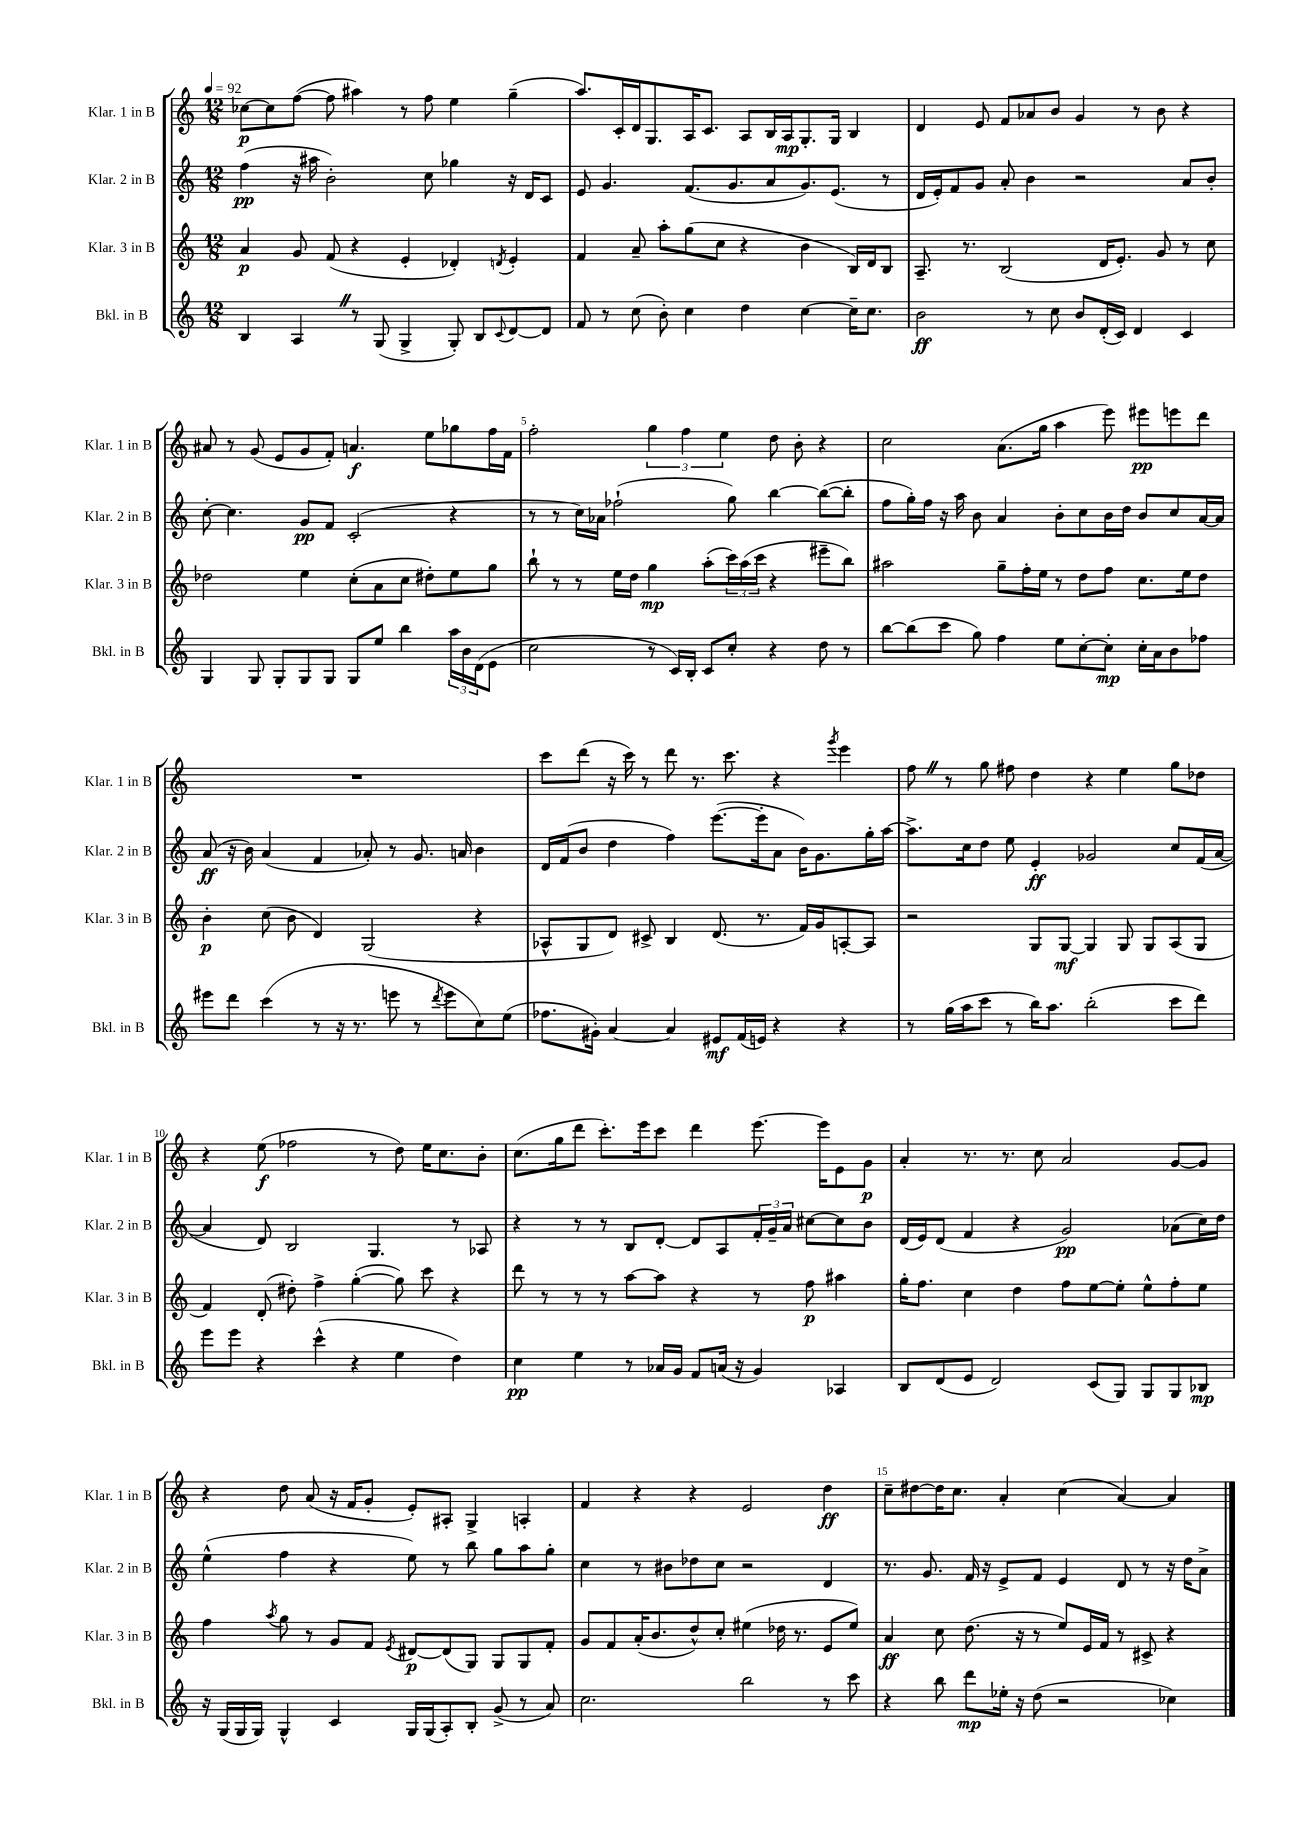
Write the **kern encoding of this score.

**kern	**dynam	**kern	**dynam	**kern	**dynam	**kern	**dynam
*part4	*part4	*part3	*part3	*part2	*part2	*part1	*part1
*staff4	*staff4	*staff3	*staff3	*staff2	*staff2	*staff1	*staff1
*I"Bkl. in B	*	*I"Klar. 3 in B	*	*I"Klar. 2 in B	*	*I"Klar. 1 in B	*
*I'Bkl. in B	*	*I'Klar. 3 in B	*	*I'Klar. 2 in B	*	*I'Klar. 1 in B	*
*clefG2	*	*clefG2	*	*clefG2	*	*clefG2	*
*k[]	*	*k[]	*	*k[]	*	*k[]	*
*M12/8	*	*M12/8	*	*M12/8	*	*M12/8	*
*MM92	*	*MM92	*	*MM92	*	*MM92	*
=1	=1	=1	=1	=1	=1	=1	=1
4B/	.	4a/	p	(4ff\	pp	[8cc-X\L	p
.	.	.	.	.	.	8cc-\]	.
4AZ/	.	8g/	.	16r	.	([8ff\J	.
.	.	.	.	16aa#X\	.	.	.
.	.	(8f/	.	2b'\)	.	8ff\]	.
8r	.	4r	.	.	.	4aa#X\)	.
(8G/	.	.	.	.	.	.	.
4G^/	.	4e'/	.	.	.	8r	.
.	.	.	.	8cc\	.	8ff\	.
8G'/)	.	4d-X'/)	.	4gg-X\	.	4ee\	.
8B/L	.	.	.	.	.	.	.
8qqc/	.	8qdn/	.	.	.	.	.
[8d/	.	4e'/	.	16r	.	(4gg~\	.
.	.	.	.	16d/KL	.	.	.
8d/J]	.	.	.	8c/J	.	.	.
=2	=2	=2	=2	=2	=2	=2	=2
8f/	.	4f/	.	8e/	.	8.aa/L)	.
8r	.	.	.	4.g/	.	.	.
.	.	.	.	.	.	16c'/L	.
(8cc\	.	8a~/	.	.	.	16d/J	.
.	.	.	.	.	.	8.G/	.
8b'\)	.	8aa'\L	.	.	.	.	.
4cc\	.	(8gg\	.	(8.f/L	.	16A/K	.
.	.	.	.	.	.	8.c/J	.
.	.	8cc\J	.	.	.	.	.
.	.	.	.	8.g/	.	.	.
4dd\	.	4r	.	.	.	8A/L	.
.	.	.	.	8a/	.	16B/L	.
.	.	.	.	.	.	16A/J	mp
[4cc\	.	4b\	.	8.g/)	.	8.G'/	.
.	.	.	.	(8.e/J	.	16G/Jk	.
16cc~\KL]	.	16B/LL)	.	.	.	4B/	.
8.cc\J	.	16d/J	.	.	.	.	.
.	.	8B/J	.	8r	.	.	.
=3	=3	=3	=3	=3	=3	=3	=3
2b\	ff	8.A~/	.	16d/LL	.	4d/	.
.	.	.	.	16e'/J)	.	.	.
.	.	.	.	8f/	.	.	.
.	.	8.r	.	.	.	.	.
.	.	.	.	8g/J	.	8e/	.
.	.	(2B/	.	8a'/	.	8f/L	.
8r	.	.	.	4b\	.	8a-X/	.
8cc\	.	.	.	.	.	8b/J	.
8b/L	.	.	.	2r	.	4g/	.
(16d'/L	.	16d/KL	.	.	.	.	.
16c/JJ)	.	8.e'/J)	.	.	.	.	.
4d/	.	.	.	.	.	8r	.
.	.	8g/	.	.	.	8b\	.
4c/	.	8r	.	8a/L	.	4r	.
.	.	8cc\	.	8b'/J	.	.	.
!!LO:LB:g=z
=4	=4	=4	=4	=4	=4	=4	=4
4G/	.	2dd-X\	.	[8cc'\	.	8a#X/	.
.	.	.	.	4.cc\]	.	8r	.
8G/	.	.	.	.	.	(8g/	.
8G'/L	.	.	.	.	.	8e/L	.
8G/	.	4ee\	.	8g/L	pp	8g/	.
8G/J	.	.	.	8f/J	.	8f'/J)	.
8G/L	.	(8cc'\L	.	(2c'/	.	4.an/	f
8ee/J	.	8a\	.	.	.	.	.
4bb\	.	8cc\J	.	.	.	.	.
.	.	8dd#X'\L)	.	.	.	8ee\L	.
24aa\LL	.	8ee\	.	4r	.	8gg-X\	.
24b\	.	.	.	.	.	.	.
(24d\J	.	.	.	.	.	.	.
8e\J	.	8gg\J	.	.	.	16ff\L	.
.	.	.	.	.	.	16f\JJ	.
=5	=5	=5	=5	=5	=5	=5	=5
2cc\	.	8bb`\	.	8r	.	2ff'\	.
.	.	8r	.	8r	.	.	.
.	.	8r	.	16cc\LL)	.	.	.
.	.	.	.	16a-X\JJ	.	.	.
.	.	16ee\LL	.	(2ff-X`\	.	.	.
.	.	16dd\JJ	.	.	.	.	.
8r	.	4gg\	mp	.	.	6gg\	.
16c/LL)	.	.	.	.	.	.	.
.	.	.	.	.	.	6ff\	.
16B'/JJ	.	.	.	.	.	.	.
8c/L	.	(8aa'\L	.	.	.	.	.
.	.	.	.	.	.	6ee\	.
8cc'/J	.	24ccc\L)	.	8gg\)	.	.	.
.	.	(24aa\	.	.	.	.	.
.	.	24ccc\JJ	.	.	.	.	.
4r	.	4r	.	[4bb\	.	8dd\	.
.	.	.	.	.	.	8b'\	.
8dd\	.	8eee#X~\L	.	(8bb\L_	.	4r	.
8r	.	8bb\J)	.	8bb'\J]	.	.	.
=6	=6	=6	=6	=6	=6	=6	=6
[8bb\L	.	2aa#X\	.	8ff\L	.	2cc\	.
(8bb\]	.	.	.	16gg'\L)	.	.	.
.	.	.	.	16ff\JJ	.	.	.
8ccc\J	.	.	.	16r	.	.	.
.	.	.	.	16aa\	.	.	.
8gg\)	.	.	.	8b\	.	.	.
4ff\	.	8gg~\L	.	4a/	.	(8.a\L	.
.	.	16ff'\L	.	.	.	.	.
.	.	16ee\JJ	.	.	.	16gg\Jk	.
8ee\L	.	8r	.	8b'\L	.	4aa\	.
[8cc'\	.	8dd\L	.	8cc\	.	.	.
8cc'\J]	mp	8ff\J	.	16b\L	.	8eee\)	.
.	.	.	.	16dd\JJ	.	.	.
16cc'\LL	.	8.cc\L	.	8b/L	.	8eee#X\L	pp
16a\J	.	.	.	.	.	.	.
8b\	.	.	.	8cc/	.	8eeen\	.
.	.	16ee\k	.	.	.	.	.
8ff-X\J	.	8dd\J	.	[16a/L	.	8ddd\J	.
.	.	.	.	16a/JJ]	.	.	.
!!LO:LB:g=z
=7	=7	=7	=7	=7	=7	=7	=7
8eee#X\L	.	4b'\	p	(8a/	ff	1.r	.
8ddd\J	.	.	.	16r	.	.	.
.	.	.	.	16b\)	.	.	.
(4ccc\	.	(8cc\	.	(4a/	.	.	.
.	.	8b\	.	.	.	.	.
8r	.	4d/)	.	4f/	.	.	.
16r	.	.	.	.	.	.	.
8.r	.	.	.	.	.	.	.
.	.	(2G/	.	8a-X'/)	.	.	.
8eeen\	.	.	.	8r	.	.	.
8r	.	.	.	8.g/	.	.	.
8qddd/	.	.	.	.	.	.	.
8eee\L	.	.	.	.	.	.	.
.	.	.	.	16an/	.	.	.
8cc\)	.	4r	.	4b\	.	.	.
(8ee\J	.	.	.	.	.	.	.
=8	=8	=8	=8	=8	=8	=8	=8
8.ff-X\L	.	8A-X^^/L	.	16d/LL	.	8ccc\L	.
.	.	.	.	(16f/J	.	.	.
.	.	8G/	.	8b/J	.	(8ddd\J	.
16g#X'\Jk)	.	.	.	.	.	.	.
[4a/	.	8d/J)	.	4dd\	.	16r	.
.	.	.	.	.	.	16ccc\)	.
.	.	8c#X^/	.	.	.	8r	.
4a/]	.	4B/	.	4ff\)	.	8ddd\	.
.	.	.	.	.	.	8.r	.
8e#X/L	mf	(8.d/	.	([8.eee\L	.	.	.
.	.	.	.	.	.	8.ccc\	.
(16f/L	.	.	.	.	.	.	.
16en/JJ)	.	8.r	.	16eee'\k]	.	.	.
4r	.	.	.	8a\J	.	4r	.
.	.	16f/LL)	.	16b\KL)	.	.	.
.	.	16g/J	.	8.g\	.	.	.
.	.	.	.	.	.	8qggg/	.
4r	.	[8An'/	.	.	.	4eee\	.
.	.	8A/J]	.	16gg'\L	.	.	.
.	.	.	.	[16aa\JJ	.	.	.
=9	=9	=9	=9	=9	=9	=9	=9
8r	.	2r	.	8.aa^\L]	.	8ffZ\	.
(16gg\LL	.	.	.	.	.	8r	.
16aa\J	.	.	.	16cc\k	.	.	.
8ccc\J	.	.	.	8dd\J	.	8gg\	.
8r	.	.	.	8ee\	.	8ff#X\	.
16bb\KL)	.	8G/L	.	4e'/	ff	4dd\	.
8.aa\J	.	.	.	.	.	.	.
.	.	[8G/J	mf	.	.	.	.
(2bb'\	.	4G/]	.	2g-X/	.	4r	.
.	.	8G/	.	.	.	4ee\	.
.	.	8G/L	.	.	.	.	.
8ccc\L	.	(8A/	.	8cc/L	.	8gg\L	.
8ddd\J)	.	8G/J	.	(16f/L	.	8dd-X\J	.
.	.	.	.	[16a/JJ	.	.	.
!!LO:LB:g=z
=10	=10	=10	=10	=10	=10	=10	=10
8eee\L	.	4f/)	.	4a/]	.	4r	.
8eee\J	.	.	.	.	.	.	.
4r	.	(8d'/	.	8d/)	.	(8ee\	f
.	.	8dd#X'\)	.	2B/	.	2ff-X\	.
(4ccc^^\	.	4ff^\	.	.	.	.	.
4r	.	([4gg'\	.	.	.	.	.
.	.	.	.	4.G/	.	8r	.
4ee\	.	8gg\])	.	.	.	8dd\)	.
.	.	8ccc\	.	.	.	16ee\KL	.
.	.	.	.	.	.	8.cc\	.
4dd\)	.	4r	.	8r	.	.	.
.	.	.	.	8A-X/	.	8b'\J	.
=11	=11	=11	=11	=11	=11	=11	=11
4cc\	pp	8ddd\	.	4r	.	(8.cc\L	.
.	.	8r	.	.	.	.	.
.	.	.	.	.	.	16gg\k	.
4ee\	.	8r	.	8r	.	8ddd\J	.
.	.	8r	.	8r	.	8.ccc'\L)	.
8r	.	[8aa\L	.	8B/L	.	.	.
.	.	.	.	.	.	16eee\k	.
16a-X/LL	.	8aa\J]	.	[8d'/J	.	8ccc\J	.
16g/JJ	.	.	.	.	.	.	.
8f/L	.	4r	.	8d/L]	.	4ddd\	.
(16an/Jk	.	.	.	8A/	.	.	.
16r	.	.	.	.	.	.	.
4g/)	.	8r	.	24f'/L	.	[8.eee\	.
.	.	.	.	24g~/	.	.	.
.	.	.	.	24a/JJ	.	.	.
.	.	8ff\	p	[8cc#X\L	.	.	.
.	.	.	.	.	.	16eee\KL]	.
4A-X/	.	4aa#X\	.	8cc#\]	.	8e\	.
.	.	.	.	8b\J	.	8g\J	p
=12	=12	=12	=12	=12	=12	=12	=12
8B/L	.	16gg'\KL	.	(16d/LL	.	4a'/	.
.	.	8.ff\J	.	16e/J)	.	.	.
(8d/	.	.	.	(8d/J	.	.	.
8e/J	.	4cc\	.	4f/	.	8.r	.
2d/)	.	.	.	.	.	.	.
.	.	.	.	.	.	8.r	.
.	.	4dd\	.	4r	.	.	.
.	.	.	.	.	.	8cc\	.
.	.	8ff\L	.	2g/)	pp	2a/	.
(8c/L	.	[8ee\	.	.	.	.	.
8G/J)	.	8ee'\J]	.	.	.	.	.
8G/L	.	8ee^^\L	.	.	.	.	.
8G/	.	8ff'\	.	(8a-X\L	.	[8g/L	.
8B-X/J	mp	8ee\J	.	16cc\L)	.	8g/J]	.
.	.	.	.	16dd\JJ	.	.	.
!!LO:LB:g=z
=13	=13	=13	=13	=13	=13	=13	=13
16r	.	4ff\	.	(4ee^^\	.	4r	.
(16G/LL	.	.	.	.	.	.	.
16G/	.	.	.	.	.	.	.
16G/JJ)	.	.	.	.	.	.	.
.	.	8qaa/	.	.	.	.	.
4G^^/	.	8gg\	.	4ff\	.	8dd\	.
.	.	8r	.	.	.	(8a/	.
4c/	.	8g/L	.	4r	.	16r	.
.	.	.	.	.	.	16f/KL	.
.	.	8f/J	.	.	.	8g'/J	.
.	.	8qe/	.	.	.	.	.
16G/LL	.	[8d#X/L	p	8ee\)	.	8e'/L)	.
(16G/J	.	.	.	.	.	.	.
8A'/)	.	(8d#/]	.	8r	.	8A#X'/J	.
8B'/J	.	8G/J)	.	8bb\	.	4G^/	.
(8g^/	.	8G/L	.	8gg\L	.	.	.
8r	.	8G/	.	8aa\	.	4An'/	.
8a/)	.	8f'/J	.	8gg'\J	.	.	.
=14	=14	=14	=14	=14	=14	=14	=14
2.cc\	.	8g/L	.	4cc\	.	4f/	.
.	.	8f/	.	.	.	.	.
.	.	(16a'/K	.	8r	.	4r	.
.	.	8.b/	.	.	.	.	.
.	.	.	.	8b#X\L	.	.	.
.	.	8dd^^/)	.	8dd-X\	.	4r	.
.	.	8cc'/J	.	8cc\J	.	.	.
2bb\	.	(4ee#X\	.	2r	.	2e/	.
.	.	16dd-X\	.	.	.	.	.
.	.	8.r	.	.	.	.	.
8r	.	8e/L	.	4d/	.	4dd\	ff
8ccc\	.	8ee#/J)	.	.	.	.	.
=15	=15	=15	=15	=15	=15	=15	=15
4r	.	4a/	ff	8.r	.	8cc~\L	.
.	.	.	.	.	.	[8dd#X\	.
.	.	.	.	8.g/	.	.	.
8bb\	.	8cc\	.	.	.	16dd#\K]	.
.	.	.	.	.	.	8.cc\J	.
8ddd\L	mp	(8.dd\	.	16f/	.	.	.
.	.	.	.	16r	.	.	.
16ee-X'\Jk	.	.	.	8e^/L	.	4a'/	.
16r	.	16r	.	.	.	.	.
(8dd\	.	8r	.	8f/J	.	.	.
2r	.	8ee/L)	.	4e/	.	(4cc\	.
.	.	16e/L	.	.	.	.	.
.	.	16f/JJ	.	.	.	.	.
.	.	8r	.	8d/	.	[4a/)	.
.	.	8c#X^/	.	8r	.	.	.
4cc-X\)	.	4r	.	16r	.	4a/]	.
.	.	.	.	16dd\KL	.	.	.
.	.	.	.	8a^\J	.	.	.
==	==	==	==	==	==	==	==
*-	*-	*-	*-	*-	*-	*-	*-
